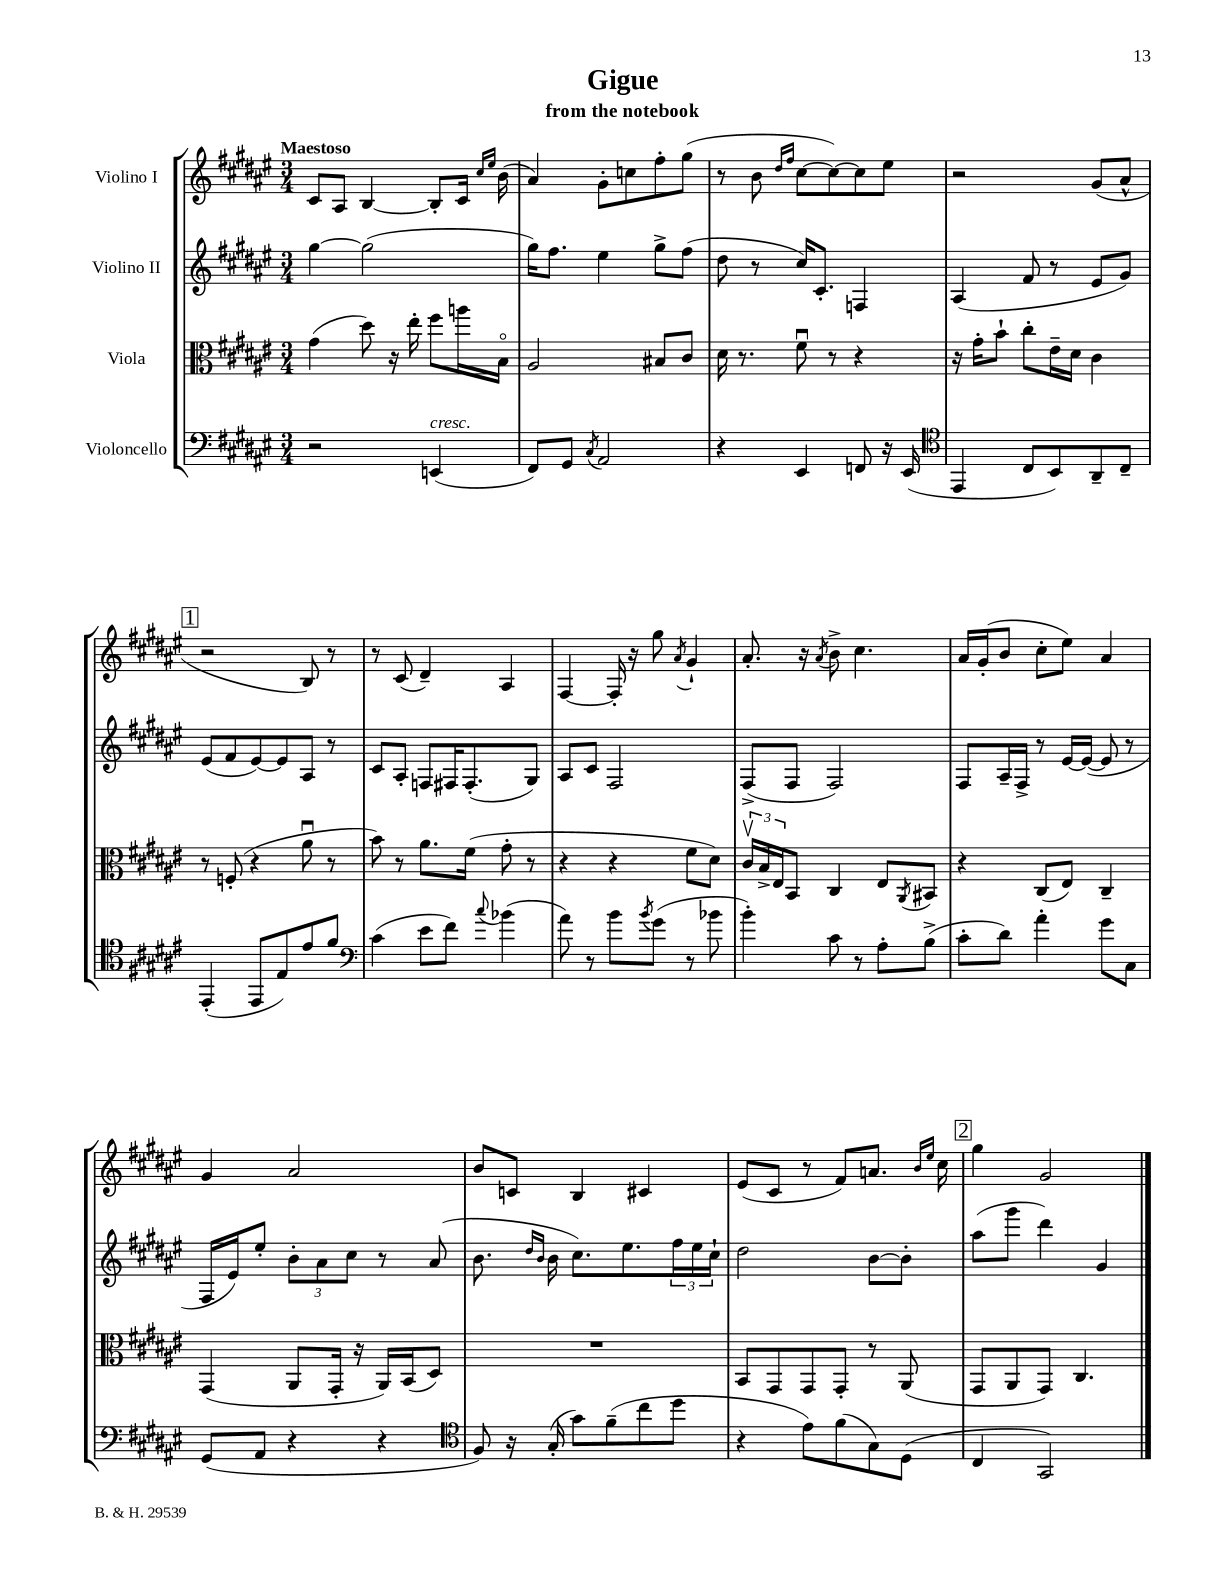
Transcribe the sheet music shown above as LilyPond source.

\header { title = "Gigue" subtitle = "from the notebook" }
<<
\new StaffGroup <<
\new Staff = "s0" \with { instrumentName = "Violino I" } {
    \clef treble \key fis \major \numericTimeSignature \time 3/4 \tempo "Maestoso"
    cis'8 ais8 b4~ b8-. cis'16 \grace { cis''16 eis''16 } b'16( |
    ais'4) gis'8-. c''8 fis''8-. gis''8( |
    r8 b'8 \grace { dis''16 fis''16 } cis''8~ cis''8~) cis''8 eis''8 |
    r2 gis'8( ais'8-^ |
    \mark \markup { \box "1" } r2 b8) r8 |
    r8 cis'8( dis'4--) ais4 |
    fis4~ fis16-. r16 gis''8 \acciaccatura { ais'8 } gis'4-! |
    ais'8.-. r16 \acciaccatura { ais'8 } b'8-> cis''4. |
    ais'16 gis'16-.( b'8 cis''8-. eis''8) ais'4 |
    gis'4 ais'2 |
    b'8 c'8 b4 cis'4 |
    eis'8( cis'8 r8 fis'8) a'8. \grace { b'16 eis''16 } cis''16 |
    \mark \markup { \box "2" } gis''4 gis'2 \bar "|." |
}
\new Staff = "s1" \with { instrumentName = "Violino II" } {
    \clef treble \key fis \major \numericTimeSignature \time 3/4
    gis''4~ gis''2( |
    gis''16) fis''8. eis''4 gis''8-> fis''8( |
    dis''8 r8 cis''16) cis'8.-. f4 |
    ais4( fis'8 r8 eis'8 gis'8) |
    \mark \markup { \box "1" } eis'8( fis'8 eis'8~) eis'8 ais8 r8 |
    cis'8 ais8-. f8 fis16 fis8.-.( gis8) |
    ais8 cis'8 fis2 |
    fis8->( fis8 fis2) |
    fis8 ais16-- fis16-> r8 eis'16~ eis'16~( eis'8 r8 |
    fis16 eis'16) eis''8-. \tuplet 3/2 { b'8-. ais'8 cis''8 } r8 ais'8( |
    b'8. \grace { dis''16 b'16 } b'16 cis''8.) eis''8. \tuplet 3/2 { fis''16 eis''16 cis''16-! } |
    dis''2 b'8~ b'8-. |
    \mark \markup { \box "2" } ais''8( gis'''8 dis'''4) gis'4 \bar "|." |
}
\new Staff = "s2" \with { instrumentName = "Viola" } {
    \clef alto \key fis \major \numericTimeSignature \time 3/4
    gis'4( dis''8) r16 eis''16-. fis''8 a''16 b16\flageolet |
    ais2 bis8 cis'8 |
    dis'16 r8. fis'8\downbow r8 r4 |
    r16 gis'16-. b'8-! cis''8-. eis'16-- dis'16 cis'4 |
    \mark \markup { \box "1" } r8 f8-.( r4 ais'8\downbow r8 |
    b'8) r8 ais'8. fis'16( gis'8-. r8 |
    r4 r4 fis'8 dis'8) |
    \tuplet 3/2 { cis'16\upbow b16-> eis16 } b,8 cis4 eis8 \acciaccatura { ais,8 } bis,8 |
    r4 cis8( eis8) cis4-- |
    gis,4( ais,8 gis,16-. r16 ais,16) b,16( dis8) |
    R2. |
    b,8 gis,8 gis,8 gis,8-. r8 ais,8( |
    \mark \markup { \box "2" } gis,8 ais,8 gis,8) cis4. \bar "|." |
}
\new Staff = "s3" \with { instrumentName = "Violoncello" } {
    \clef bass \key fis \major \numericTimeSignature \time 3/4
    r2 e,4^\markup { \italic "cresc." }( |
    fis,8) gis,8 \acciaccatura { cis8 } ais,2 |
    r4 eis,4 f,8 r16 eis,16( |
    \clef tenor eis,4 cis8 b,8) ais,8-- cis8-- |
    \mark \markup { \box "1" } eis,4-.( eis,8 eis8) eis'8 fis'8 |
    \clef bass cis'4( eis'8 fis'8) \appoggiatura { cis''8 } bes'4( |
    ais'8) r8 b'8 \acciaccatura { b'8 } gis'8( r8 bes'8 |
    b'4-.) cis'8 r8 ais8-. b8->( |
    cis'8-. dis'8) ais'4-. gis'8 cis8 |
    gis,8( ais,8 r4 r4 |
    \clef tenor fis8) r16 gis16-.( gis'8) fis'8--( cis''8 dis''8 |
    r4 eis'8) fis'8( gis8) dis8( |
    \mark \markup { \box "2" } cis4 gis,2) \bar "|." |
}
>>
>>
\layout { \context { \Score \remove "Bar_number_engraver" } }
